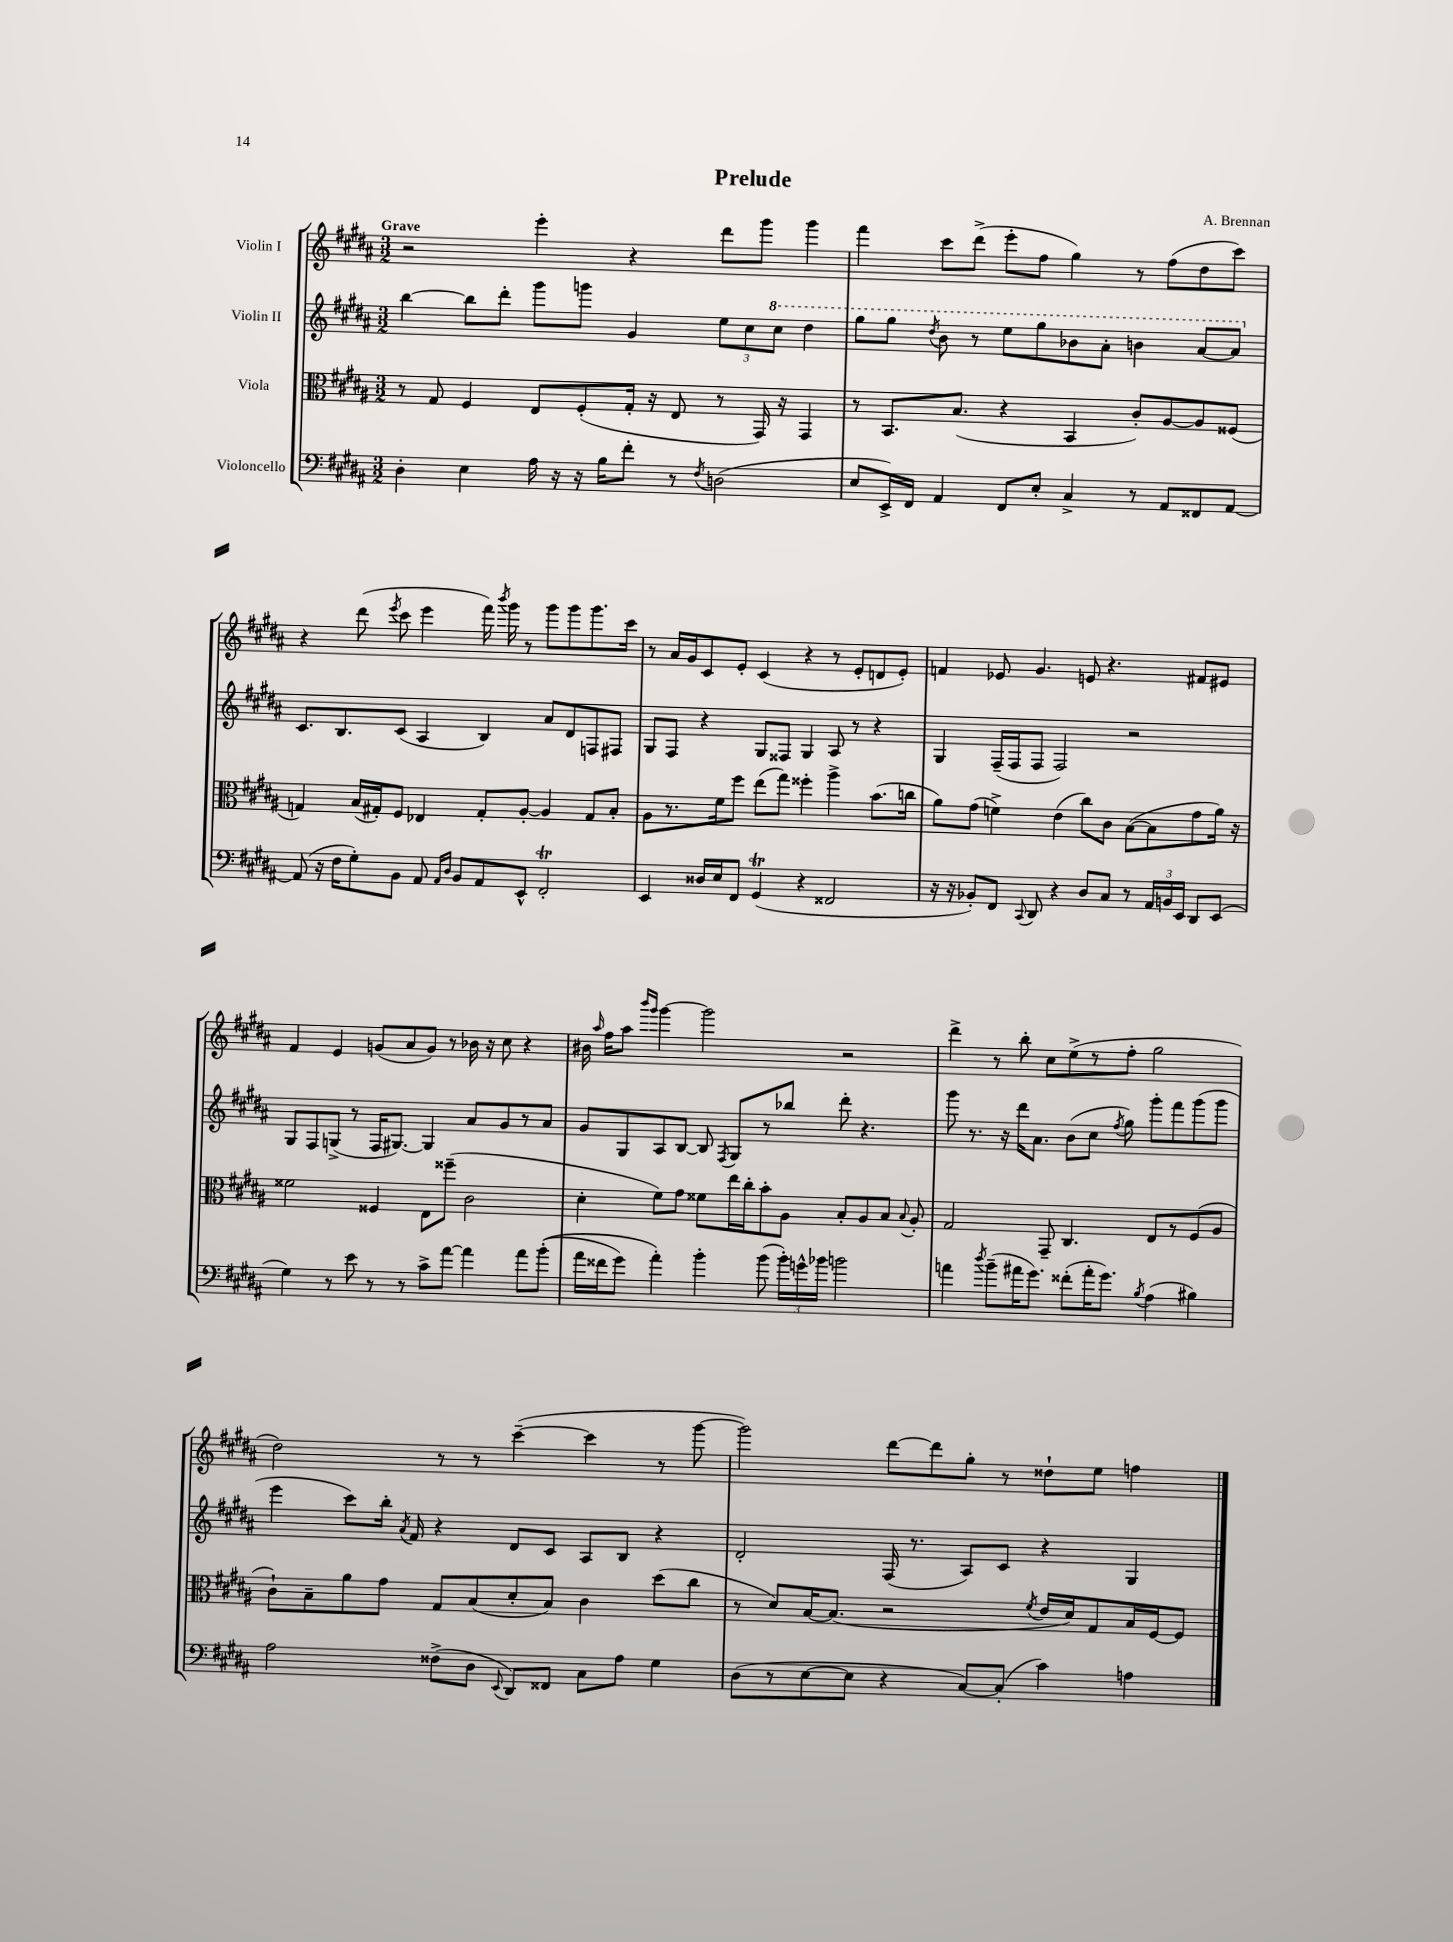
\header { title = "Prelude" composer = "A. Brennan" }
<<
\new StaffGroup <<
\new Staff = "s0" \with { instrumentName = "Violin I" } {
    \clef treble \key b \major \numericTimeSignature \time 3/2 \tempo "Grave"
    \autoBeamOff r2 e'''4-. r4 dis'''8[ gis'''8] gis'''4 |
    fis'''4 cis'''8[ dis'''8]->( e'''8[-. fis''8] gis''4) r8 fis''8[( dis''8 cis'''8]) |
    r4 dis'''8( \acciaccatura { e'''8 } cis'''8 e'''4 fis'''16) \acciaccatura { b'''8 } gis'''16 r8 gis'''8[ gis'''8 gis'''8. cis'''16] |
    r8 ais'16[ gis'16 cis'8 e'8]-. cis'4( r4 r8 e'8[-. d'8 e'8]-.) |
    f'4 ees'8 gis'4. e'8 r4. fis'8[ eis'8] |
    fis'4 e'4 g'8[( ais'8 g'8]) r8 bes'16 r16 cis''8 r4 |
    bis'16 \grace { ais''16 } fis''16[ ais''8] \grace { b'''16[ gis'''16] } gis'''4~ gis'''2 r2 |
    dis'''4-> r8 b''8-. cis''8[ e''8->( r8 fis''8]-. gis''2 |
    dis''2) r8 r8 cis'''4~--( cis'''4 r8 gis'''8~ |
    gis'''2) dis'''8[~ dis'''8 gis''8]-. r8 disis''8[-! e''8] f''4 \bar "|." |
}
\new Staff = "s1" \with { instrumentName = "Violin II" } {
    \clef treble \key b \major \numericTimeSignature \time 3/2
    \autoBeamOff b''4~ b''8[ dis'''8]-. gis'''8[ g'''8] gis'4 \tuplet 3/2 { e''8[ cis''8 \ottava #1 cis'''8] } dis'''4 |
    gis'''8[ gis'''8] \acciaccatura { dis'''8 } b''8 r8 e'''8[ gis'''8 bes''8 ais''8]-. b''4 ais''8[~ ais''8] \ottava #0 |
    cis'8.[ b8. cis'8]( ais4 b4) ais'8[ dis'8 f8 fis8] |
    gis8[ fis8] r4 gis8[ fisis8] gis4 ais8 r8 r4 |
    gis4 fis16[--( fis16 fis8] fis2) r2 |
    gis8[ fis8 g8]->( r8 fis16[ gis8.]~) gis4 ais'8[ gis'8 r8 ais'8] |
    gis'8[ gis8 ais8 b8]~ b8 \acciaccatura { fis8 } gis8[ r8 bes''8] dis'''8-. r4. |
    gis'''8 r8. r16 dis'''16[ ais'8.] b'8[( cis''8] \acciaccatura { fis''8 } gis''8) gis'''8[-. fis'''8 gis'''8( gis'''8] |
    e'''4 cis'''8[) b''16]-. \acciaccatura { ais'8 } fis'16 r4 dis'8[ cis'8] ais8[ b8] r4 |
    dis'2-. fis16( r8. ais8[) cis'8] r4 gis4 \bar "|." |
}
\new Staff = "s2" \with { instrumentName = "Viola" } {
    \clef alto \key b \major \numericTimeSignature \time 3/2
    \autoBeamOff r8 gis8 fis4 e8[ fis8-.( gis16]-. r16 e8 r8 gis,16) r16 gis,4 |
    r8 b,8.[ b8.]( r4 b,4 cis'8[-.) ais8~ ais8 fisis8]( |
    g4) b16[( gis16-.) fis8] ees4 gis8[-. ais8]~-. ais4 gis8[ b8]-. |
    ais8[ r8. fis'16 fis''8] e''8[( gis''8]) fisis''4-. ais''4-> b'8.[( c''16] |
    ais'8[) gis'8]( f'4->) e'4( cis''8[) cis'8] b8[~( b8 gis'8 ais'16]) r16 |
    fisis'2 fisis4 e8[ fisis''8]--( cis'2 |
    dis'4-. fis'8[) gis'8] fisis'8[ e''16 cis''16-. b'8-. ais8] b8[-. ais8 b8] \appoggiatura { b8 } ais8-. |
    gis2 gis,8-- cis4. e8[ r8 fis8( ais8] |
    cis'8[-!) b8-- ais'8 gis'8] gis8[ b8( dis'8-. b8]) cis'4 dis''8[( cis''8] |
    r8 dis'8[) b16~ b8.]( r2 \acciaccatura { fis'8 } e'16[ dis'16) gis8 b16 fis16~ fis8] \bar "|." |
}
\new Staff = "s3" \with { instrumentName = "Violoncello" } {
    \clef bass \key b \major \numericTimeSignature \time 3/2
    \autoBeamOff dis4-. e4 ais16 r16 r16 b16[ fis'8]-. r8 \acciaccatura { fis8 } d2( |
    e8[ e,16->) fis,16] ais,4 fis,8[ e8]-. cis4-> r8 ais,8[ fisis,8 ais,8]~ |
    ais,8( r16 fis16[ gis8-.) b,8] ais,8 \grace { ais,16[ dis16] } b,8[ ais,8 e,8]-^ fis,2-.\trill |
    e,4 disis16[ e16 fis,8] gis,4\trill( r4 fisis,2 |
    r16 r16 bes,8[-.) fis,8] \appoggiatura { cis,8 } dis,8 r4 dis8[ cis8] r8 \tuplet 3/2 { ais,16[ b,16 e,16] } dis,8[ e,8]( |
    gis4) r8 e'8 r8 r8 cis'8[-> ais'8]~ ais'4 ais'8[ b'8]-.(\( |
    ais'16[ fisis'16 gis'8]) ais'4-.\) b'4-. b'8( \tuplet 3/2 { b'16[-.) g'16-^ bes'16] } b'2 |
    a'4 \acciaccatura { dis''8 } b'8[--( ais'16 gis'8.]) fisis'8[-.( ais'16-. gis'8.]) \acciaccatura { b8 } ais4( bis4) |
    ais2 fisis8[->( dis8] \appoggiatura { e,8 } dis,8[) fisis,8] cis8[ ais8] gis4 |
    dis8[( r8 e8~ e8] r4 cis8[~) cis8]-.( cis'4) a4 \bar "|." |
}
>>
>>
\layout { \context { \Score \remove "Bar_number_engraver" } }
